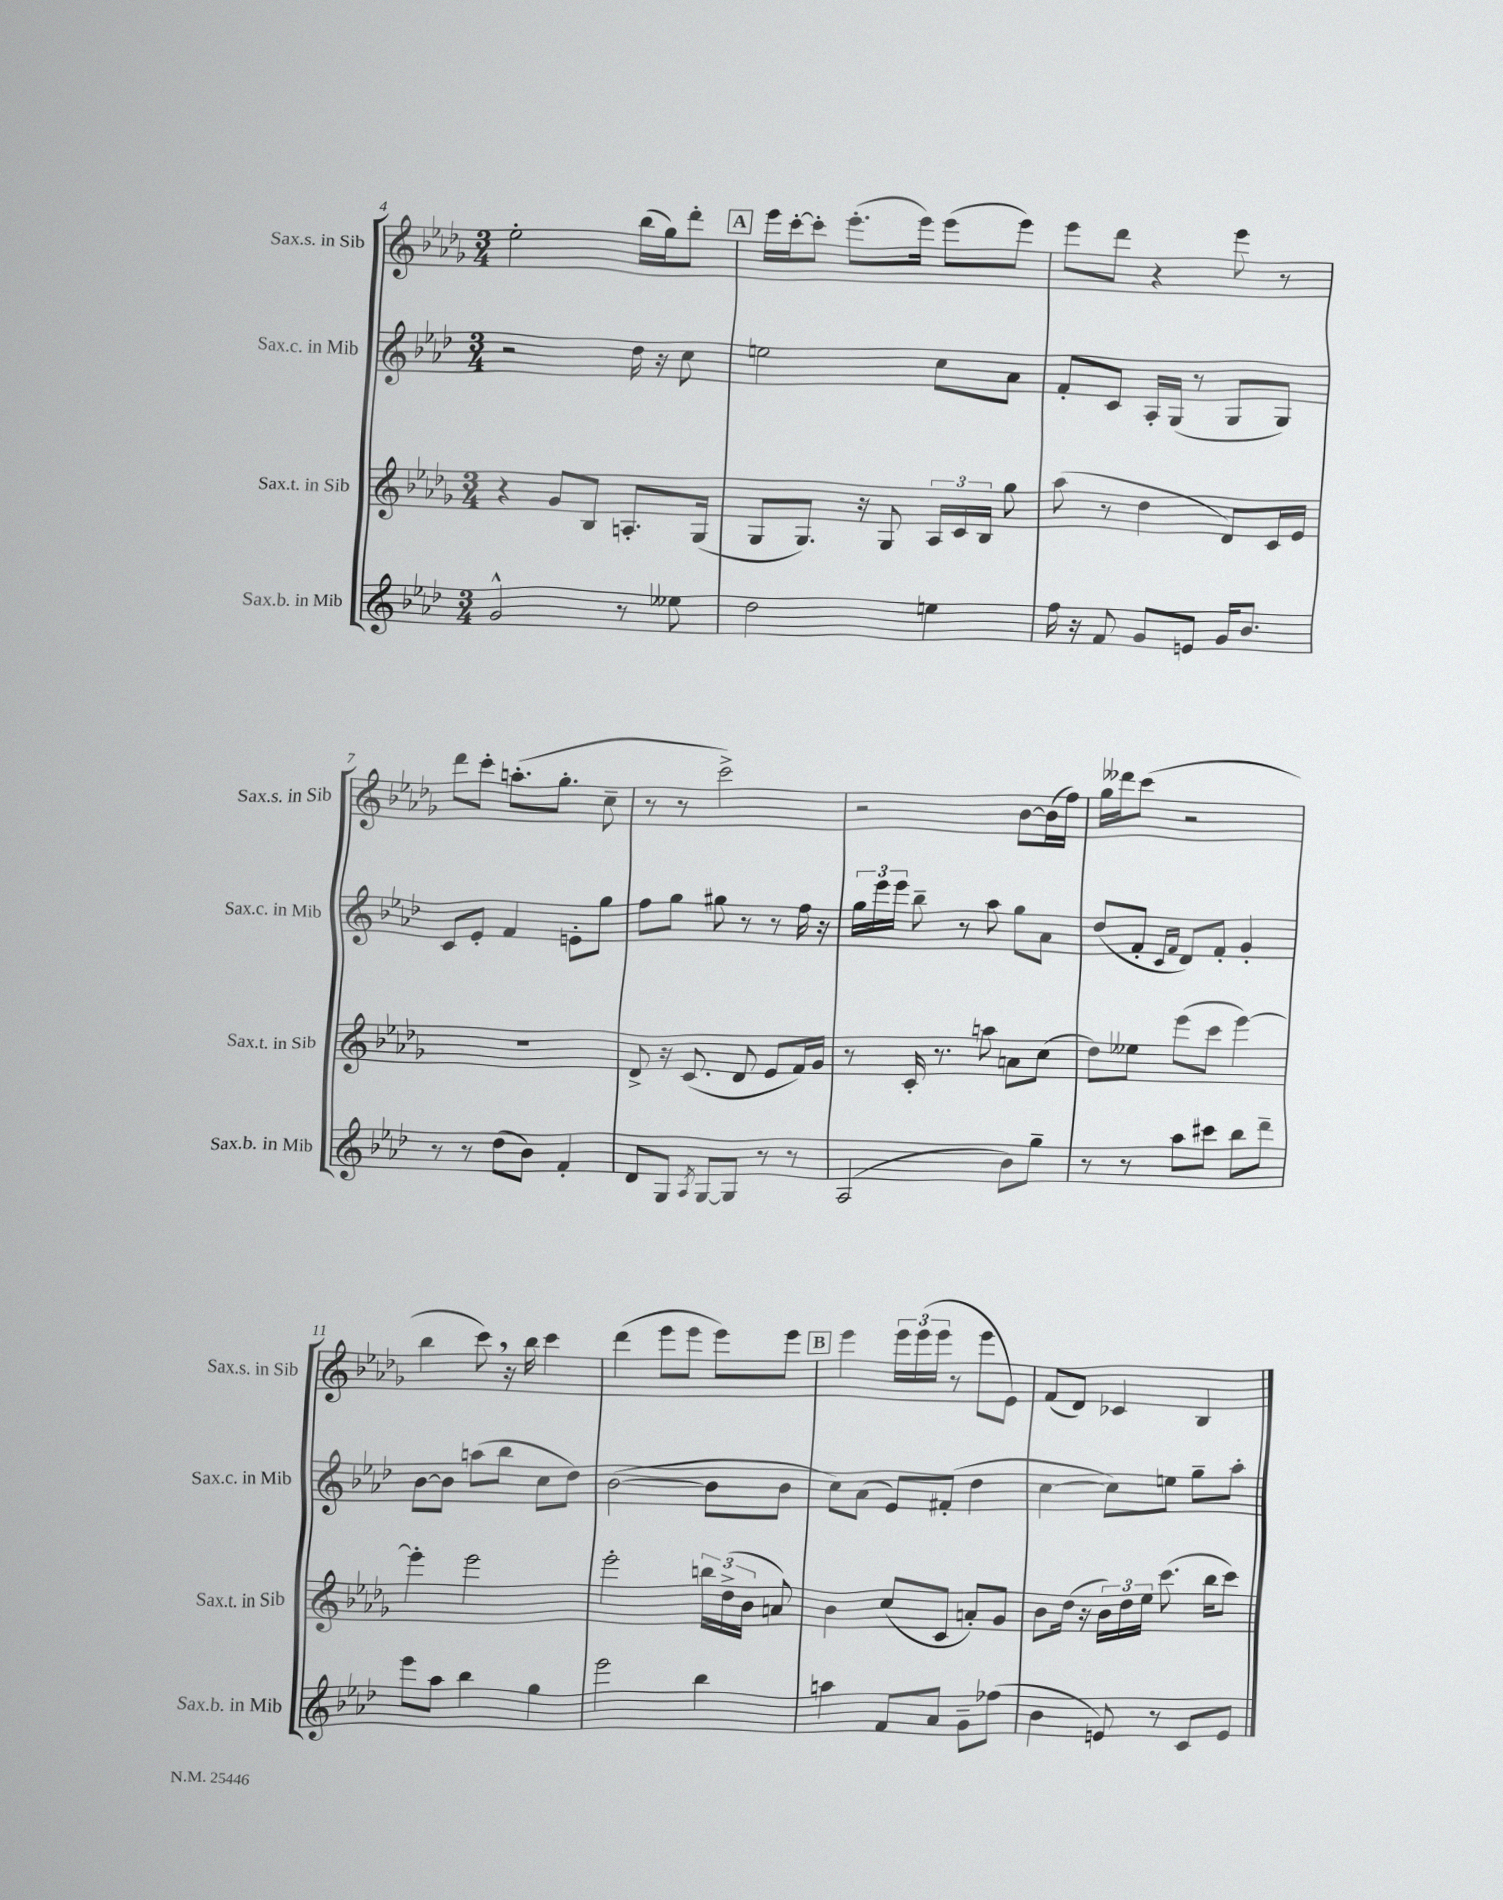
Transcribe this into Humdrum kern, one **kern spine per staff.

**kern	**kern	**kern	**kern
*staff4	*staff3	*staff2	*staff1
*clefG2	*clefG2	*clefG2	*clefG2
*k[b-e-a-d-]	*k[b-e-a-d-g-]	*k[b-e-a-d-]	*k[b-e-a-d-g-]
*M3/4	*M3/4	*M3/4	*M3/4
2g^^	4r	2r	2ee-'
.	8g-	.	.
.	8B-	.	.
8r	8.A'	16dd-	(16bb-
.	.	16r	16gg-)
8ee--	.	8cc	8ddd-'
.	(16G-	.	.
=	=	=	=
2dd-	8G-	2ee	16eee-
.	.	.	[16ccc'
.	8.G-)	.	8ccc']
.	.	.	(8.eee-'
.	16r	.	.
.	8G-	.	.
.	.	.	16eee-)
4ee	24A-	8cc	(8eee-
.	24c	.	.
.	24B-	.	.
.	8gg-	8a-	8eee-)
=	=	=	=
16ff	(8aa-	8f'	8eee-
16r	.	.	.
8f	8r	8c	8ddd-
8g	4dd-	16A-'	4r
.	.	(16G	.
8e	.	8r	.
16g	8d-)	8G	8eee-
8.b-	.	.	.
.	16c	8G)	8r
.	16e-	.	.
=	=	=	=
8r	2.r	8c	8ddd-
8r	.	8e-'	8ccc'
(8dd-	.	4f	(8.aa'
8b-)	.	.	.
.	.	.	8.gg-'
4f'	.	8e'	.
.	.	8gg	8cc~
=	=	=	=
8d-	8d-^	8ff	8r
8G	16r	8gg	8r
.	(8.c	.	.
8qA-	.	.	.
[8G	.	8gg#	2ccc^)
8G]	8d-	8r	.
8r	8e-	8r	.
8r	16f)	16ff	.
.	16g-	16r	.
=	=	=	=
(2A-	8r	24gg	2r
.	.	24eee-	.
.	.	24eee-	.
.	16c'	8bb-~	.
.	8.r	.	.
.	.	8r	.
.	8aa	8aa-	.
8b-)	8a	8gg	[8b-
8gg~	(8cc	8a-	(16b-]
.	.	.	16ff)
=	=	=	=
8r	8dd-)	(8dd-	16gg-
.	.	.	16ddd--
8r	8ee--	8f'	(8ccc
.	.	16qqc	.
.	.	16qqf	.
8aa-	(8eee-	8d-)	2r
8ccc#	8ccc	8f'	.
8bb-	[4eee-)	4g'	.
8ddd-~	.	.	.
=	=	=	=
8eee-	4eee-']	[8b-	4bb-
8aa-	.	8b-]	.
4bb-	2eee-	(8aa	8ccc)
.	.	8bb-	16r
.	.	.	16bb-
4gg	.	8cc	4ccc
.	.	8dd-)	.
=	=	=	=
2eee-	2eee-'	([2b-	(4ddd-
.	.	.	8eee-
.	.	.	8eee-
4bb-	24bb	8b-]	8eee-)
.	(24dd-^	.	.
.	24b-	.	.
.	8a)	8b-	8eee-
=	=	=	=
4aa	4b-	8cc)	4eee-
.	.	(8a-	.
8f	(8cc	8e-)	24eee-
.	.	.	(24eee-
.	.	.	24eee-
8a-	8c	(8f#'	8r
8g~	8a')	4dd-	8eee-
(8ff-	8g-	.	8e-)
=	=	=	=
4b-	8b-	[4cc	(8f
.	(16dd-	.	8d-)
.	16r	.	.
8e)	24b-)	8cc])	4c-
.	24dd-	.	.
.	24ee-	.	.
8r	(8.ccc	8ee	.
8c	.	8gg~	4B-
.	16bb-	.	.
8e	8ccc)	8aa-'	.
==	==	==	==
*-	*-	*-	*-
